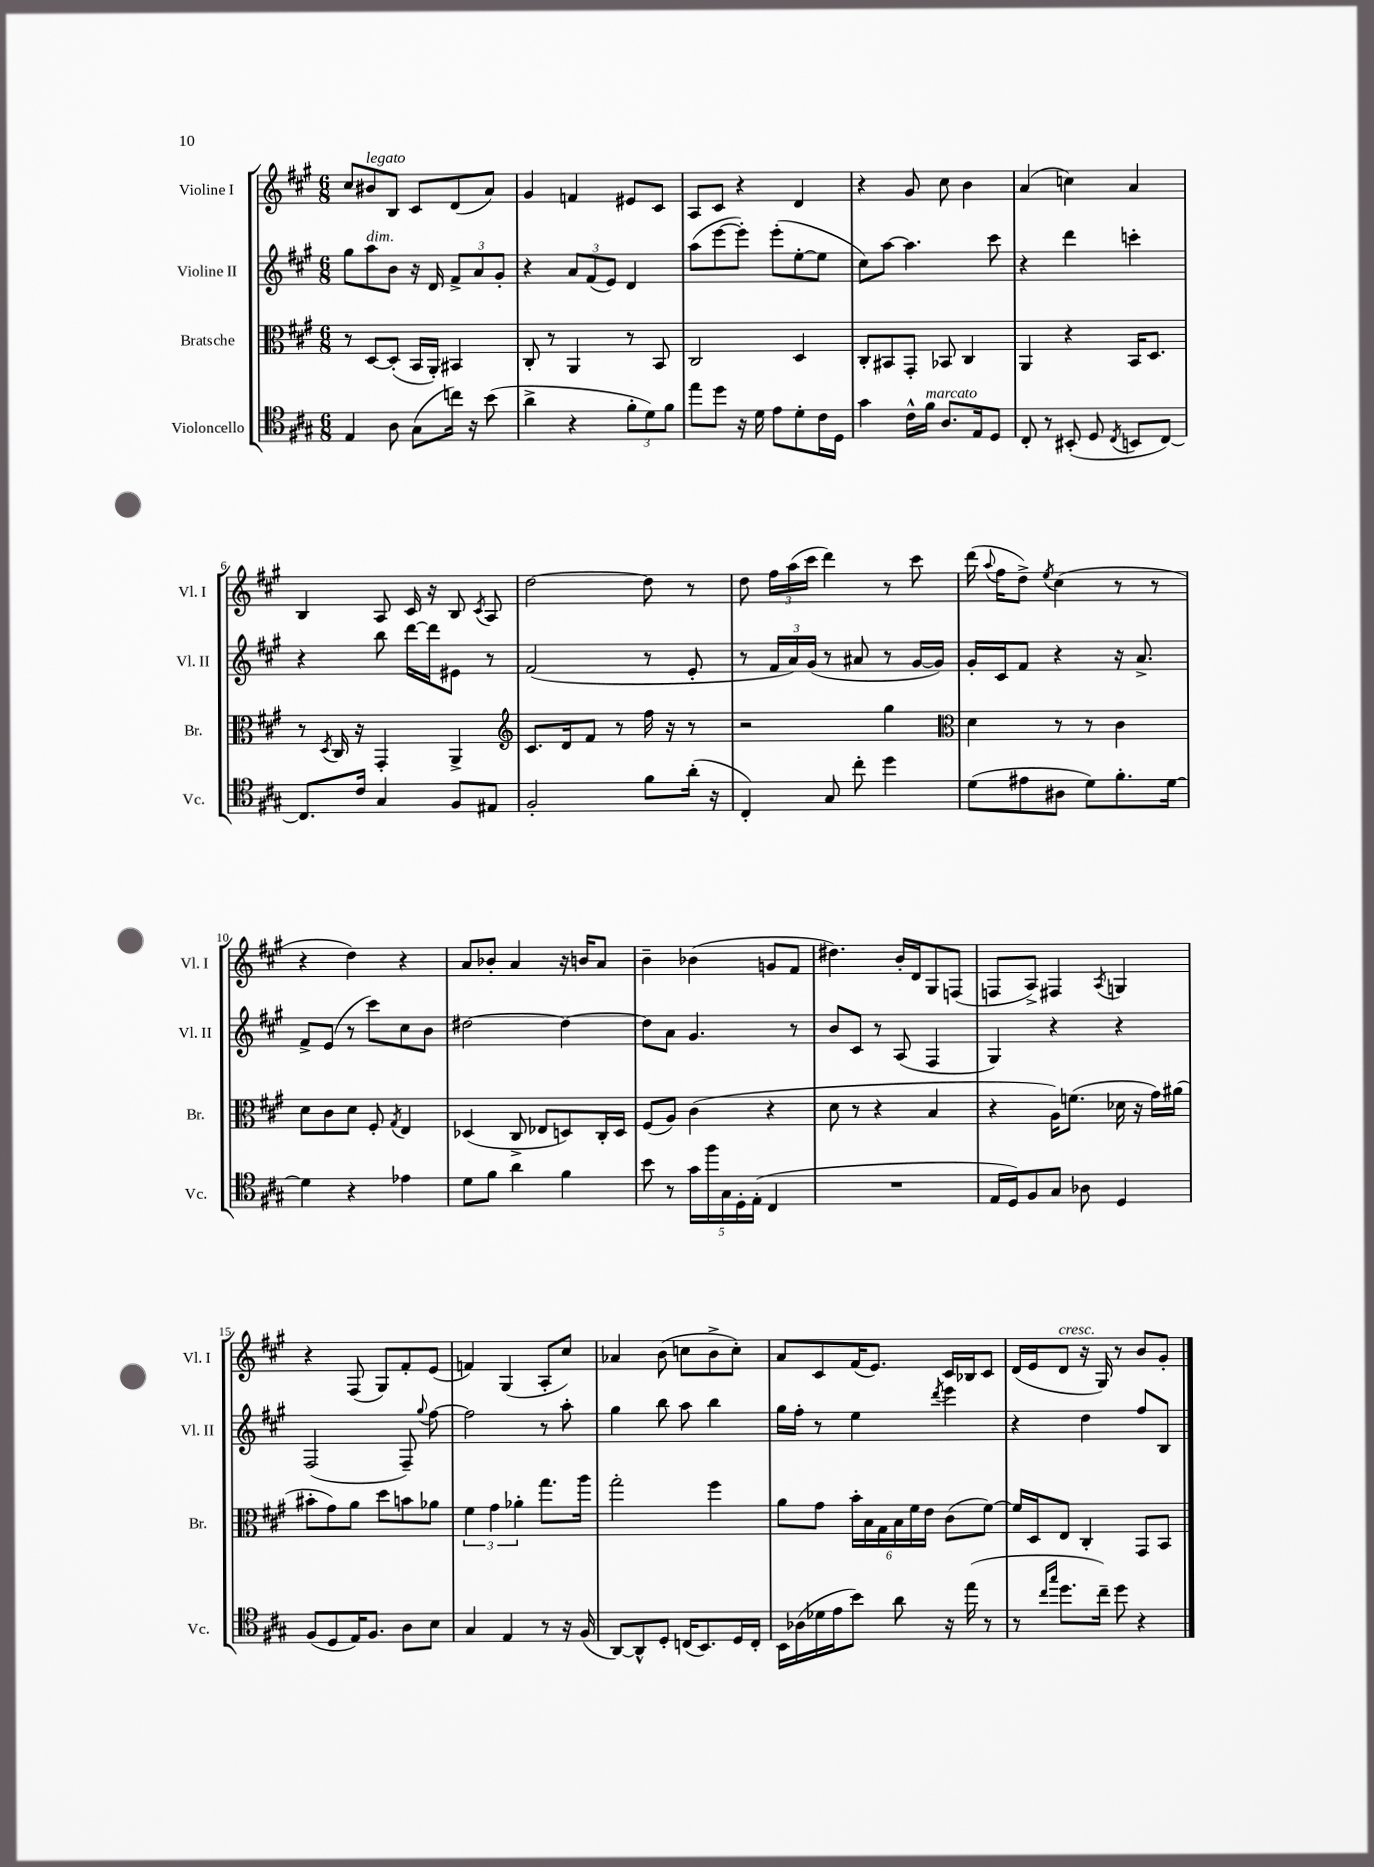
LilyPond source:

<<
\new StaffGroup <<
\new Staff = "s0" \with { instrumentName = "Violine I" shortInstrumentName = "Vl. I" } {
    \clef treble \key a \major \numericTimeSignature \time 6/8
    \autoBeamOff cis''8[ bis'8^\markup { \italic "legato" } b8] cis'8[ d'8( a'8]) |
    gis'4 f'4 eis'8[ cis'8] |
    a8[ cis'8] r4 d'4 |
    r4 gis'8 cis''8 b'4 |
    a'4( c''4) a'4 |
    b4 a8 cis'16 r16 b8 \acciaccatura { cis'8 } a8 |
    d''2~ d''8 r8 |
    d''8 \tuplet 3/2 { fis''16[ a''16( cis'''16] } d'''4) r8 cis'''8 |
    d'''16( \appoggiatura { a''8 } fis''16[ d''8]->) \acciaccatura { e''8 } cis''4( r8 r8 |
    r4 d''4) r4 |
    a'8[ bes'8]-. a'4 r16 b'16[ a'8] |
    b'4-- bes'4( g'8[ fis'8] |
    dis''4.) b'16[-. d'16 gis8 f8]( |
    f8[ a8]->) fis4 \acciaccatura { a8 } g4 |
    r4 fis8( gis8[) fis'8-. e'8]( |
    f'4) gis4( a8[-. cis''8]) |
    aes'4 b'8( c''8[ b'8-> c''8]-.) |
    a'8[ cis'8 fis'16( e'8.]) cis'16[ bes16 cis'8] |
    d'16[( e'16 d'8]^\markup { \italic "cresc." } r16 gis16) r8 b'8[ gis'8]-. \bar "|." |
}
\new Staff = "s1" \with { instrumentName = "Violine II" shortInstrumentName = "Vl. II" } {
    \clef treble \key a \major \numericTimeSignature \time 6/8
    \autoBeamOff gis''8[ a''8^\markup { \italic "dim." } b'8] r16 d'16 \tuplet 3/2 { fis'8[-> a'8 gis'8]-. } |
    r4 \tuplet 3/2 { a'8[ fis'8( e'8]) } d'4 |
    a''8[( e'''8~ e'''8]-.) e'''8[-.( e''8~-. e''8] |
    cis''8[) a''8]~ a''4. cis'''8 |
    r4 d'''4 c'''4-. |
    r4 b''8 d'''16[~ d'''16 eis'8] r8 |
    fis'2( r8 e'8-. |
    r8 \tuplet 3/2 { fis'16[ a'16) gis'16]( } r8 ais'8 r8 gis'16[~ gis'16]) |
    gis'16[-. cis'16 fis'8] r4 r16 a'8.-> |
    fis'8[-> e'8]( r8 cis'''8[) cis''8 b'8] |
    dis''2~ dis''4~ |
    dis''8[ a'8] gis'4. r8 |
    b'8[ cis'8] r8 a8( fis4 |
    gis4) r4 r4 |
    fis2( fis8--) \appoggiatura { gis''8 } fis''8~ |
    fis''2 r8 a''8-. |
    gis''4 b''8 a''8 b''4 |
    gis''16[ fis''16]-. r8 e''4 \acciaccatura { d'''8 } e'''4 |
    r4 d''4 fis''8[ b8] \bar "|." |
}
\new Staff = "s2" \with { instrumentName = "Bratsche" shortInstrumentName = "Br." } {
    \clef alto \key a \major \numericTimeSignature \time 6/8
    \autoBeamOff r8 d8[~ d8]-.( b,16[ a,16]-.) bis,4 |
    cis8-. r8 a,4 r8 b,8 |
    cis2 d4 |
    cis8[-. bis,8 gis,8]-. bes,8 cis4 |
    a,4 r4 b,16[ d8.] |
    r8 \acciaccatura { d8 } cis16 r16 gis,4-. a,4-> |
    \clef treble cis'8.[ d'16 fis'8] r8 fis''16 r16 r8 |
    r2 gis''4 |
    \clef alto d'4 r8 r8 cis'4 |
    d'8[ cis'8 d'8] fis8-. \acciaccatura { gis8 } e4 |
    des4( cis8-> ees8[ d8) cis16-. d16] |
    fis8[( a8]) cis'4( r4 |
    d'8 r8 r4 b4 |
    r4 a16[) f'8.]( des'16 r16 gis'16[) ais'16]( |
    bis'8[-. gis'8) a'8] d''8[ b'8 aes'8] |
    \tuplet 3/2 { fis'4 gis'4 aes'4-. } gis''8.[ a''16] |
    gis''2-. fis''4 |
    a'8[ gis'8] \tuplet 6/4 { b'16[-. b16 gis16 b16 fis'16 e'16] } cis'8[( fis'8]~) |
    fis'16[ d16 e8] cis4-. gis,8[ b,8] \bar "|." |
}
\new Staff = "s3" \with { instrumentName = "Violoncello" shortInstrumentName = "Vc." } {
    \clef tenor \key a \major \numericTimeSignature \time 6/8
    \autoBeamOff e4 a8 gis8[( c''16]) r16 b'8( |
    a'4-> r4 \tuplet 3/2 { fis'8[-. d'8) fis'8] } |
    e''8[ d''8] r16 d'16 e'8[ d'8-. cis'16 d16] |
    gis'4 cis'16[-^ fis'16]^\markup { \italic "marcato" } a8.[ e16 d8] |
    cis8-. r8 bis,8-.( d8 \acciaccatura { cis8 } b,8[ cis8]~) |
    cis8.[ cis'16] gis4 fis8[ eis8] |
    fis2-. fis'8[ a'16]-.( r16 |
    cis4-.) gis8 cis''8-. d''4 |
    d'8[( eis'8 ais8] d'8[) fis'8.-. d'16]~ |
    d'4 r4 ees'4 |
    d'8[ fis'8] a'4 fis'4 |
    b'8 r8 \tuplet 5/4 { gis'16[ fis''16 gis16 d16-. e16]-.( } cis4 |
    R2. |
    e16[ d16) fis8 gis8] aes8 d4 |
    fis8[( d8 e16) fis8.] a8[ b8] |
    gis4 e4 r8 r16 fis16( |
    a,8[~) a,8-^ d8]-. c16[( b,8.) d16 c16]-. |
    b,16[ aes16( des'16 e'16 b'8]) a'8 r16 e''16( r8 |
    r8 \grace { cis''16[ gis''16] } d''8.[ cis''16]--) d''8 r4 \bar "|." |
}
>>
>>
